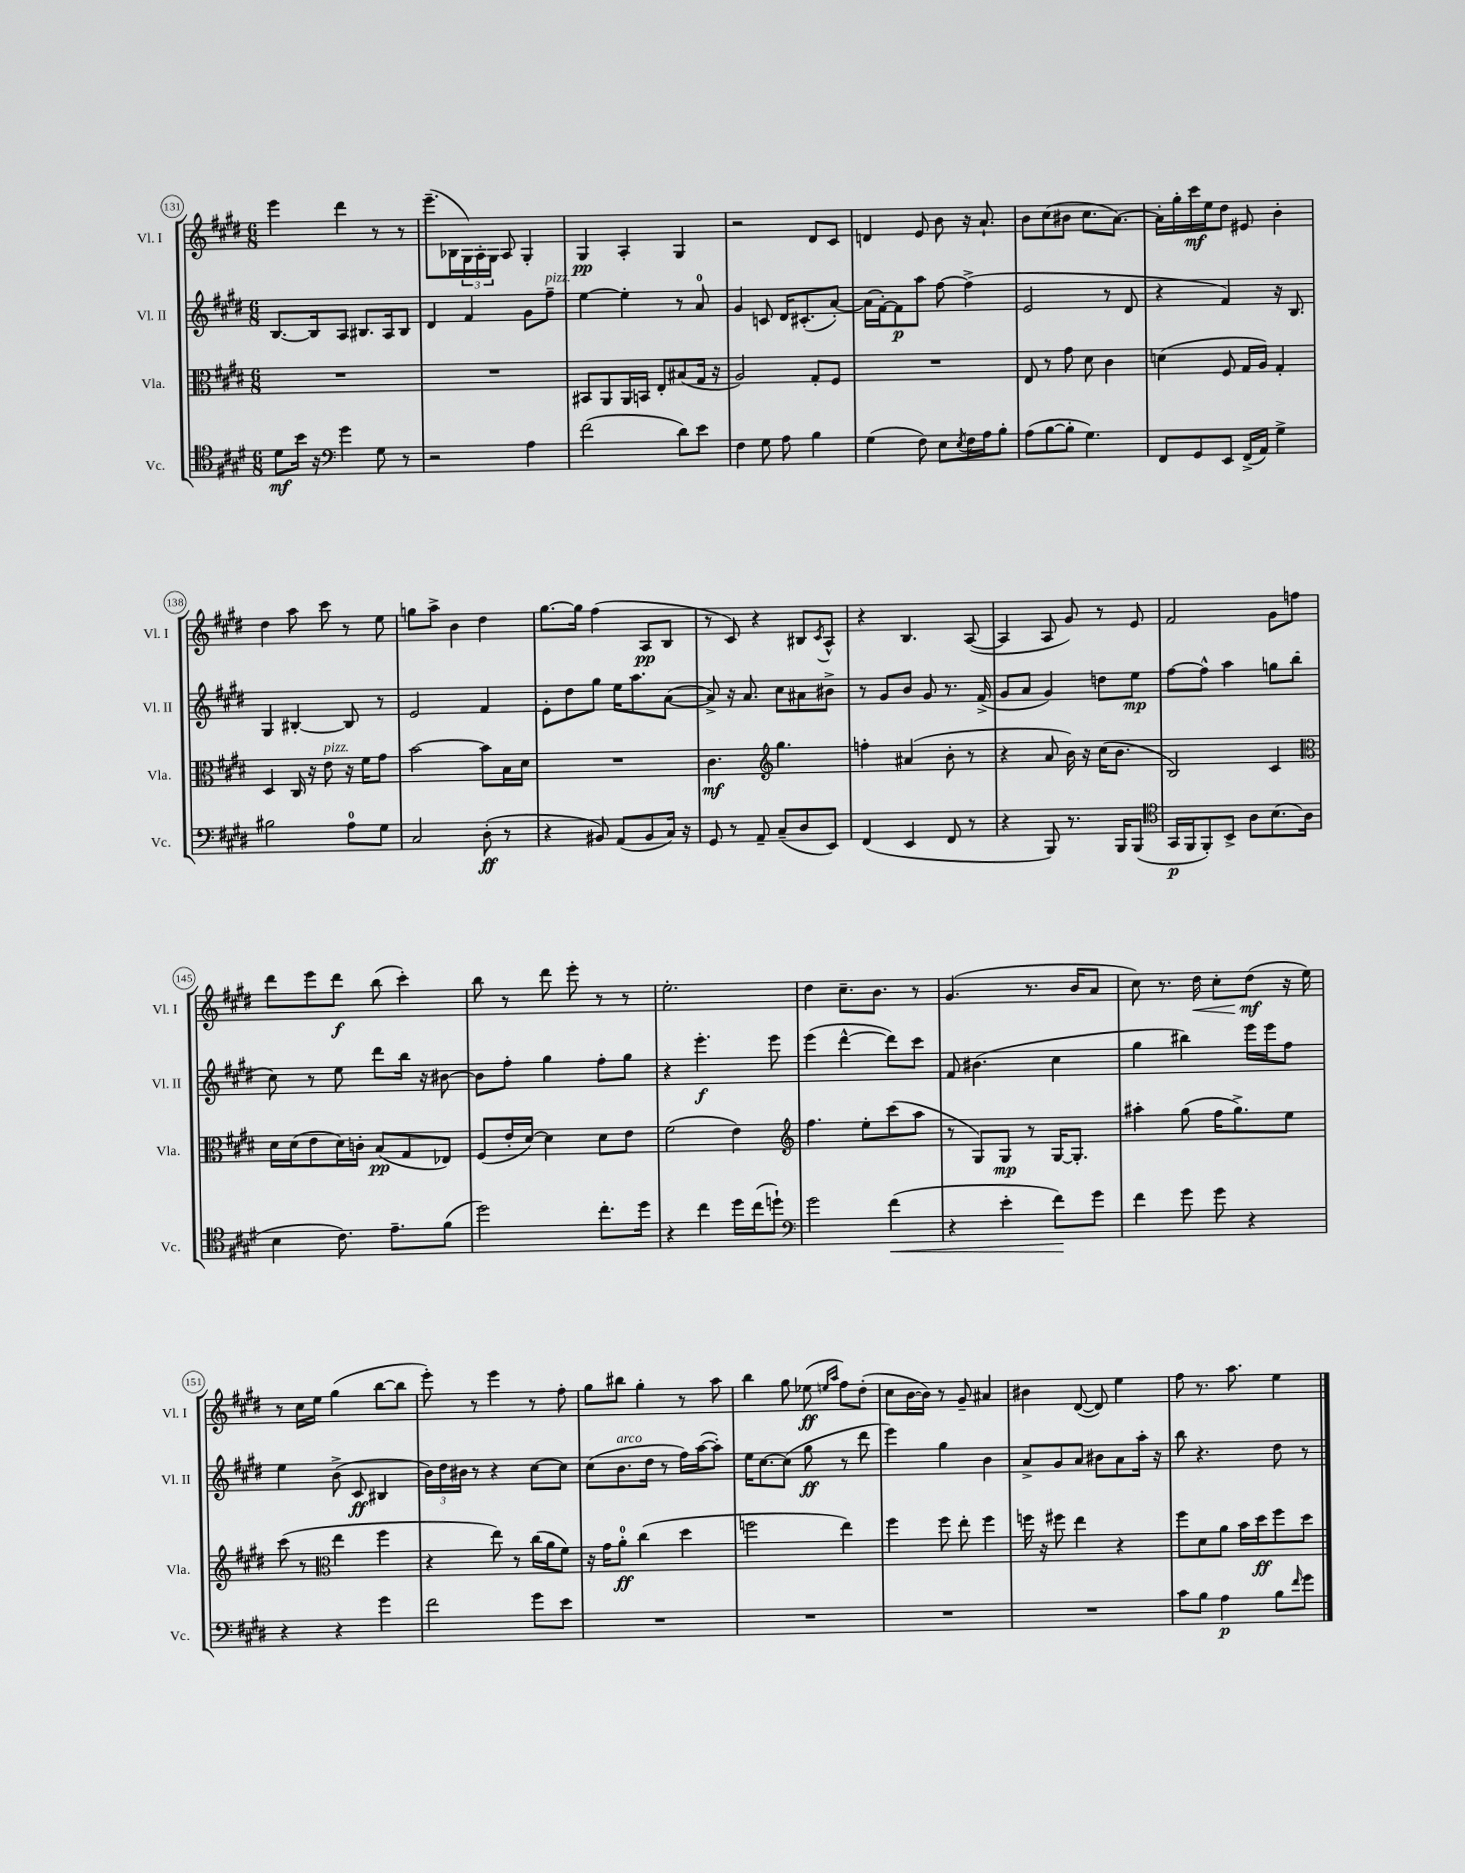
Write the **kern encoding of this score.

**kern	**kern	**kern	**kern
*staff4	*staff3	*staff2	*staff1
*clefC4	*clefC3	*clefG2	*clefG2
*k[f#c#g#d#]	*k[f#c#g#d#]	*k[f#c#g#d#]	*k[f#c#g#d#]
*M6/8	*M6/8	*M6/8	*M6/8
8d#	2.r	[8.B	4eee
16b	.	.	.
16r	.	16B]	.
*clefF4	*	*	*
4g#	.	8A	4ddd#
.	.	8.B#	.
8G#	.	.	8r
.	.	16A	.
8r	.	8B#	8r
=	=	=	=
2r	2.r	4d#	(8.eee~
.	.	.	16B-
.	.	4f#	24G#)
.	.	.	24A'
.	.	.	24G#
.	.	.	8A
4A	.	8g#	4G#'
.	.	8ff#~	.
=	=	=	=
(2f#	8BB#	[4ee	4G#
.	8AA	.	.
.	16AA	4ee']	4A'
.	16BB	.	.
.	8E'	.	.
8d#)	(8B#	8r	4G#
8e	16G#	8a	.
.	16r	.	.
=	=	=	=
4F#	2A)	4g#	2r
8G#	.	8c	.
8A	.	16d#	.
.	.	(8.c#'	.
4B	8G#'	.	8d#
.	8F#	[8a')	8c#
=	=	=	=
(4G#	2.r	(16a]	4d
.	.	[16f#')	.
.	.	8f#]	.
8F#)	.	8aa	8e
8E	.	[8ff#	8b
8qE	.	.	.
16F#	.	(4ff#^]	16r
16A	.	.	8.a`
8B'	.	.	.
=	=	=	=
(8A	8E	2e	8b
[8B	8r	.	(8cc#
8B']	8g#	.	8b#
4.G#)	8d#	.	8.cc#
.	4c#	8r	.
.	.	.	[8.a)
.	.	8d#	.
=	=	=	=
8FF#	(4d	4r	16a']
.	.	.	16gg#'
8GG#	.	.	16ccc#
.	.	.	16ee
8EE	8F#	4f#)	8dd#
(16FF#^	16G#	.	8e#
16AA)	16A)	.	.
4G#^	4G#'	16r	4b'
.	.	8.B	.
=	=	=	=
2B#	4D#	4G#	4dd#
.	16C#	[4B#'	8aa
.	16r	.	.
.	8e	.	8ccc#
8A	16r	8B#]	8r
.	16f#	.	.
8G#	8g#	8r	8ee
=	=	=	=
2C#	[2b	2e	8gg
.	.	.	8aa^
.	.	.	4b
(8D#'	8b]	4f#	4dd#
8r	16B	.	.
.	16d#	.	.
=	=	=	=
4r	2.r	8e'	[8.gg#
.	.	8dd#	.
.	.	.	16gg#]
8BB#)	.	8gg#	(4ff#
(8AA	.	16ee	.
.	.	8.aa	.
8BB#	.	.	8A
16C#)	.	([8a	8B
16r	.	.	.
=	=	=	=
8GG#	4.c#	8a^])	8r
8r	.	16r	8c#)
.	.	8.a	.
8AA~	.	.	4r
*	*clefG2	*	*
(8C#~	4.gg#	8cc#	.
8D#	.	8a#	8B#
.	.	.	8qc#
8EE)	.	8b#^	8A^^
=	=	=	=
(4FF#	4ff'	8r	4r
.	.	8g#	.
4EE	(4a#	8b	4.B
.	.	8g#	.
8FF#	8b'	8.r	.
8r	8r	.	([8A
.	.	(16f#^	.
=	=	=	=
4r	4r	8g#	4A]
.	.	8a	.
8BBB)	8a	4g#)	8A
8.r	16b)	.	8g#)
.	16r	.	.
.	(16cc#	8dd	8r
16BBB	8.b	.	.
(8BBB	.	8ee	8e
=	=	=	=
*clefC4	*	*	*
16GG#	2B)	[8ff#	2f#
16FF#	.	.	.
8FF#')	.	8ff#^^]	.
8BB^	.	4aa	.
8A	.	.	.
(8.B	4c#	8gg	8g#
.	.	(8bb	8ff
16A	.	.	.
=	=	=	=
*	*clefC3	*	*
4B	16d#	8cc#)	8ddd#
.	(16d#	.	.
.	8e	8r	8eee
8.c#)	16d#)	8ee	8ddd#
.	16c'	.	.
.	(8B	8ddd#	(8bb
8.e~	.	.	.
.	8G#	16bb	4ccc#')
.	.	16r	.
(8f#	8E-)	[8b#	.
=	=	=	=
2dd#)	(8F#	8b#]	8bb
.	16e'	8ff#'	8r
.	[16d#)	.	.
.	4d#]	4gg#	8ddd#
.	.	.	8eee'
8.cc#'	8d#	8ff#'	8r
.	8e	8gg#	8r
16dd#	.	.	.
=	=	=	=
4r	(2f#	4r	2.ee'
4cc#	.	4.eee'	.
16dd#	4e)	.	.
(16cc#	.	.	.
8dd`)	.	8eee	.
=	=	=	=
*clefF4	*clefG2	*	*
2g#	4.ff#	(4eee	4dd#
.	.	[4ddd#^^	8.cc#~
.	8ee'	.	.
.	.	.	8.b
(4f#	(8ccc#	8ddd#])	.
.	8aa	8ccc#	8r
=	=	=	=
4r	8r	8f#	(4.g#
.	8G#)	(4.b#	.
4e'	8G#	.	.
.	8r	.	8.r
8f#)	[16G#	4cc#	.
.	8.G#']	.	16b
8g#	.	.	8a
=	=	=	=
4f#	4aa#'	4gg#	8cc#)
.	.	.	8.r
8g#	(8gg#	4bb#)	.
.	.	.	16dd#
8g#	16ff#	.	8cc#'
.	8.gg#^)	.	.
4r	.	16eee	(8dd#
.	.	16eee	.
.	8ee	8ff#	16r
.	.	.	16ee)
=	=	=	=
4r	(8ccc#	4ee	8r
.	8r	.	16cc#
.	.	.	16ee
*	*clefC3	*	*
4r	4ee	(8b^	(4gg#
.	.	8c#	.
4g#	4ff#	4B#	[8bb
.	.	.	8bb]
=	=	=	=
2f#	4r	24b)	8eee')
.	.	24dd#	.
.	.	24b#	.
.	.	8r	8r
.	8ee)	4r	4eee
.	8r	.	.
8g#	(16cc#	[8cc#	8r
.	16a	.	.
8e	8f#)	8cc#]	8ff#'
=	=	=	=
2.r	16r	(8cc#	8gg#
.	16g#	.	.
.	8a'	8.b	8bb#
.	(4cc#	.	4gg#'
.	.	16dd#	.
.	.	8r	.
.	4dd#	16ff#)	8r
.	.	([16aa	.
.	.	8aa'])	8aa
=	=	=	=
2.r	2ff	16ee	4bb
.	.	[8.cc#	.
.	.	(8cc#]	8gg#
.	.	8gg#	(8ee-
.	.	.	16qqee
.	.	.	16qqaa
.	4ee)	8r	8ff#)
.	.	8ddd#	(8dd#'
=	=	=	=
2.r	4ff#	4eee)	8cc#
.	.	.	[16b
.	.	.	16b])
.	8ff#	4gg#	8r
.	8ee'	.	8g#~
.	4ff#	4b	4a#
=	=	=	=
2.r	16ff	8a^	4b#
.	16r	.	.
.	8ff#	8g#	.
.	4ee	8a	([8d#
.	.	8b#	8d#])
.	4r	8a	4ee
.	.	16aa'	.
.	.	16r	.
=	=	=	=
8c#	8ff#	8bb	8ff#
8B	8d#	4.r	8.r
4A	8a	.	.
.	.	.	8.aa
.	16b	.	.
.	16dd#	.	.
8B	8ff#	8dd#	4ee
16qqf#	.	.	.
8g#	8dd#	8r	.
==	==	==	==
*-	*-	*-	*-
